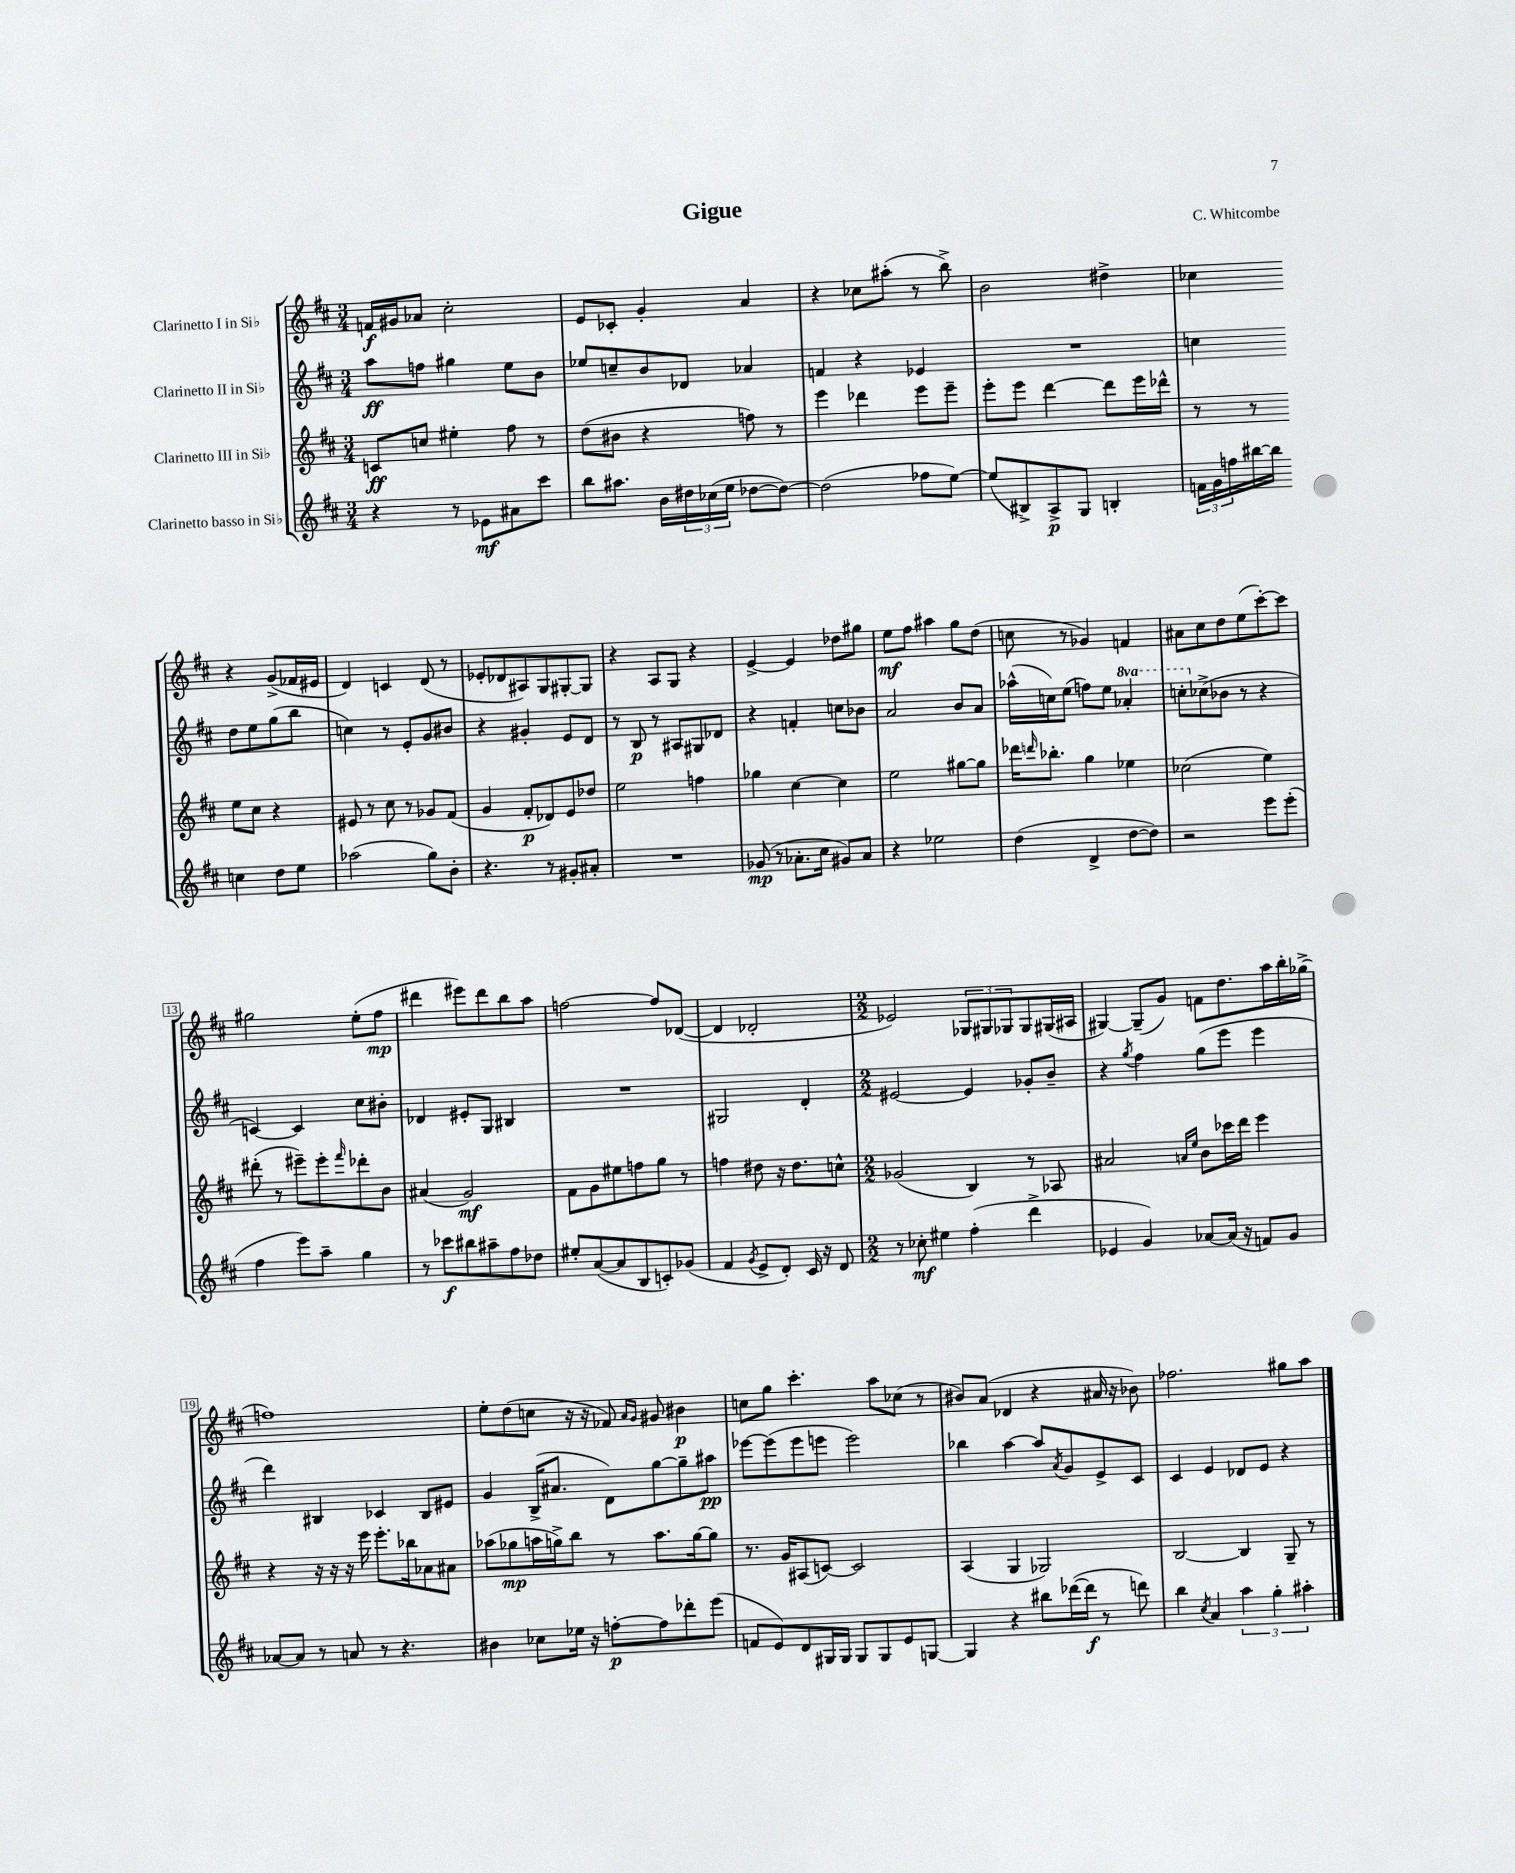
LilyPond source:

\header { title = "Gigue" composer = "C. Whitcombe" }
<<
\new StaffGroup <<
\new Staff = "s0" \with { instrumentName = "Clarinetto I in Sib" } {
    \clef treble \key d \major \numericTimeSignature \time 3/4
    f'16\f gis'16 aes'8 cis''2-. |
    e'8 ces'8-. g'4-. a'4 |
    r4 ces''8 ais''8-.( r8 b''8->) |
    b'2 dis''4-> |
    ces''4 r4 g'8->( fes'16 eis'16 |
    d'4) c'4 d'8( r8 |
    ees'8-. des'8 ais8) g8 gis8~-. gis8 |
    r4 a8 g8 r4 |
    e'4~-> e'4 des''8 gis''8 |
    e''8\mf fis''8 ais''4 g''8 d''8( |
    c''8 r8 ges'4) f'4 |
    ais'8 cis''8 d''8 e''8( cis'''8~-.) cis'''8 |
    gis''2 e''8-.( fis''8\mp |
    dis'''4 eis'''8) dis'''8 b''8 a''8 |
    f''2~ f''8 des'8~( |
    des'4 des'2-. |
    \numericTimeSignature \time 2/2 ees'2) \tuplet 3/2 { ges8 gis8 ges8 } ges8 gis16( ais16 |
    gis4~) gis8--( g'8) f'8 d''8. a''16 b''16-. ges''16->( |
    f''1) |
    e''8-. d''8( c''8 r16 r16 fes'8) \grace { a'16 g'16 } gis'8 bis'4\p |
    c''8 g''8 cis'''4.-. a''8 ces''8( r8 |
    bis'8) a'8( des'4 r4 ais'16 r16 bes'8) |
    fes''2. gis''8 a''8 \bar "|." |
}
\new Staff = "s1" \with { instrumentName = "Clarinetto II in Sib" } {
    \clef treble \key d \major \numericTimeSignature \time 3/4 \set Staff.ottavationMarkups = #ottavation-simple-ordinals
    a''8\ff f''8 gis''4 e''8 b'8 |
    ees''8 c''8-- b'8 des'8 aes'4 |
    f'4 r4 ees'4 |
    R2. |
    c''4 d''8 e''8 g''8( b''8 |
    c''4) r8 e'8-. g'8 bis'8 |
    r4 gis'4-. e'8 d'8 |
    r8 b8\p r8 ais8 gis8 des'8 |
    r4 f'4-. c''8 bes'8 |
    a'2 b'8 a'8 |
    aes''16-^( c''16) e''8( f''8) e''8 \ottava #1 aes''!4-. |
    c'''8-. \ottava #0 ces''8->( bes'8 r8 r4 |
    c'4~) c'4 cis''8 bis'8-. |
    des'4 eis'8-. g8 bis4 |
    R2. |
    gis2 d'4-. |
    \numericTimeSignature \time 2/2 eis'2~ eis'4 ges'8-. b'8-- |
    r4 \acciaccatura { g''8 } fis''4 g''8( e'''8 e'''4 |
    d'''4) bis4 ces'4 bis8 eis'8 |
    g'4 b16->( ais'8. d'8) g''8~ g''8-- ais''8\pp |
    ees'''8~ ees'''8( ees'''8 e'''8 e'''2) |
    bes''4 a''4~ a''8 \acciaccatura { a'8 } g'8 e'8-> cis'8 |
    cis'4 e'4 des'8 e'8 r4 \bar "|." |
}
\new Staff = "s2" \with { instrumentName = "Clarinetto III in Sib" } {
    \clef treble \key d \major \numericTimeSignature \time 3/4
    c'8\ff c''8 eis''4-. fis''8 r8 |
    d''8( bis'8 r4 f''8) r8 |
    e'''4 des'''4 e'''8 e'''8-- |
    e'''8-. e'''8 d'''4~ d'''8 e'''16 des'''16-^ |
    r8 r8 e''8 cis''8 r4 |
    eis'8 r8 cis''8 r8 ges'8 fis'8( |
    g'4 fis'8-.\p des'8) e'8 des''8 |
    e''2 f''4 |
    ges''4 cis''4~ cis''4 |
    e''2 gis''8~ gis''8 |
    des'''16 \grace { d'''16 } bes''8.-. g''4 ees''4 |
    ces''2( e''4) |
    dis'''8-.( r8 eis'''8--) eis'''8-. \grace { fis'''16 } des'''8-. b'8 |
    ais'4( g'2\mf) |
    fis'8 g'8 eis''8 f''8 g''8 r8 |
    f''4 dis''8 r16 dis''8. c''8-^ |
    \numericTimeSignature \time 2/2 ges'2( b4) r8 aes8 |
    ais'2 \grace { a'16 e''16 } b'8 ces'''16 d'''16 e'''4 |
    r4 r16 r16 r16 e'''16 e'''8.-. bes''16 aes'8 ais'8 |
    aes''8( ges''8\mp a''16 g''16->) b''8 r8 a''8. g''16~ g''8 |
    r8. g'16 ais8( c'8~) c'2 |
    a4( g4 ges2) |
    b2~ b4 g8-- r8 \bar "|." |
}
\new Staff = "s3" \with { instrumentName = "Clarinetto basso in Sib" } {
    \clef treble \key d \major \numericTimeSignature \time 3/4
    r4 r8 ees'8\mf ais'8 cis'''8 |
    b''8 ais''8. b'16 \tuplet 3/2 { dis''16 ces''16( e''16 } des''8~ des''8~) |
    des''2( fes''8 e''8~) |
    e''8( bis8->) a8->\p g8 b4-. |
    \tuplet 3/2 { f'16 g'16 f''16 } bis''16~ bis''16 c''4 d''8 e''8 |
    aes''2( g''8) b'8-. |
    r4. r8 gis'8-. ais'8-. |
    R2. |
    ges'8\mp( r8 aes'8.-. cis''16 gis'8) aes'8 |
    r4 ees''2 |
    d''4( d'4-> d''8~ d''8) |
    r2 e'''8 e'''8-.( |
    fis''4 e'''8) a''8-- g''4 |
    r8 ces'''8\f bis''8 ais''8-- fis''8 des''8 |
    eis''8-. a'8~( a'8 b8 c'8-.) ges'8( |
    fis'4 \acciaccatura { g'8 } e'8-> d'8-.) cis'16 r16 d'8 |
    \numericTimeSignature \time 2/2 r8 ces''8-.\mf eis''4 fis''4-.( d'''4-> |
    ees'4 g'4) aes'8~ aes'16( r16 f'8) g'8 |
    aes'8~ aes'8 r8 a'8 r8 r4. |
    bis'4 ces''8 ees''16 r16 f''8~-.\p f''8 des'''8-. e'''8( |
    f'8 e'8) d'8 gis16 gis16 gis8 gis8 e'8 g8~ |
    g4 r4 bis''8 des'''16~( des'''16\f r8 d'''8) |
    b''4 \acciaccatura { cis''8 } a'4 \tuplet 3/2 { a''4 g''4-. ais''4-. } \bar "|." |
}
>>
>>
\layout { \context { \Score \override BarNumber.stencil = #(make-stencil-boxer 0.1 0.3 ly:text-interface::print) } }
